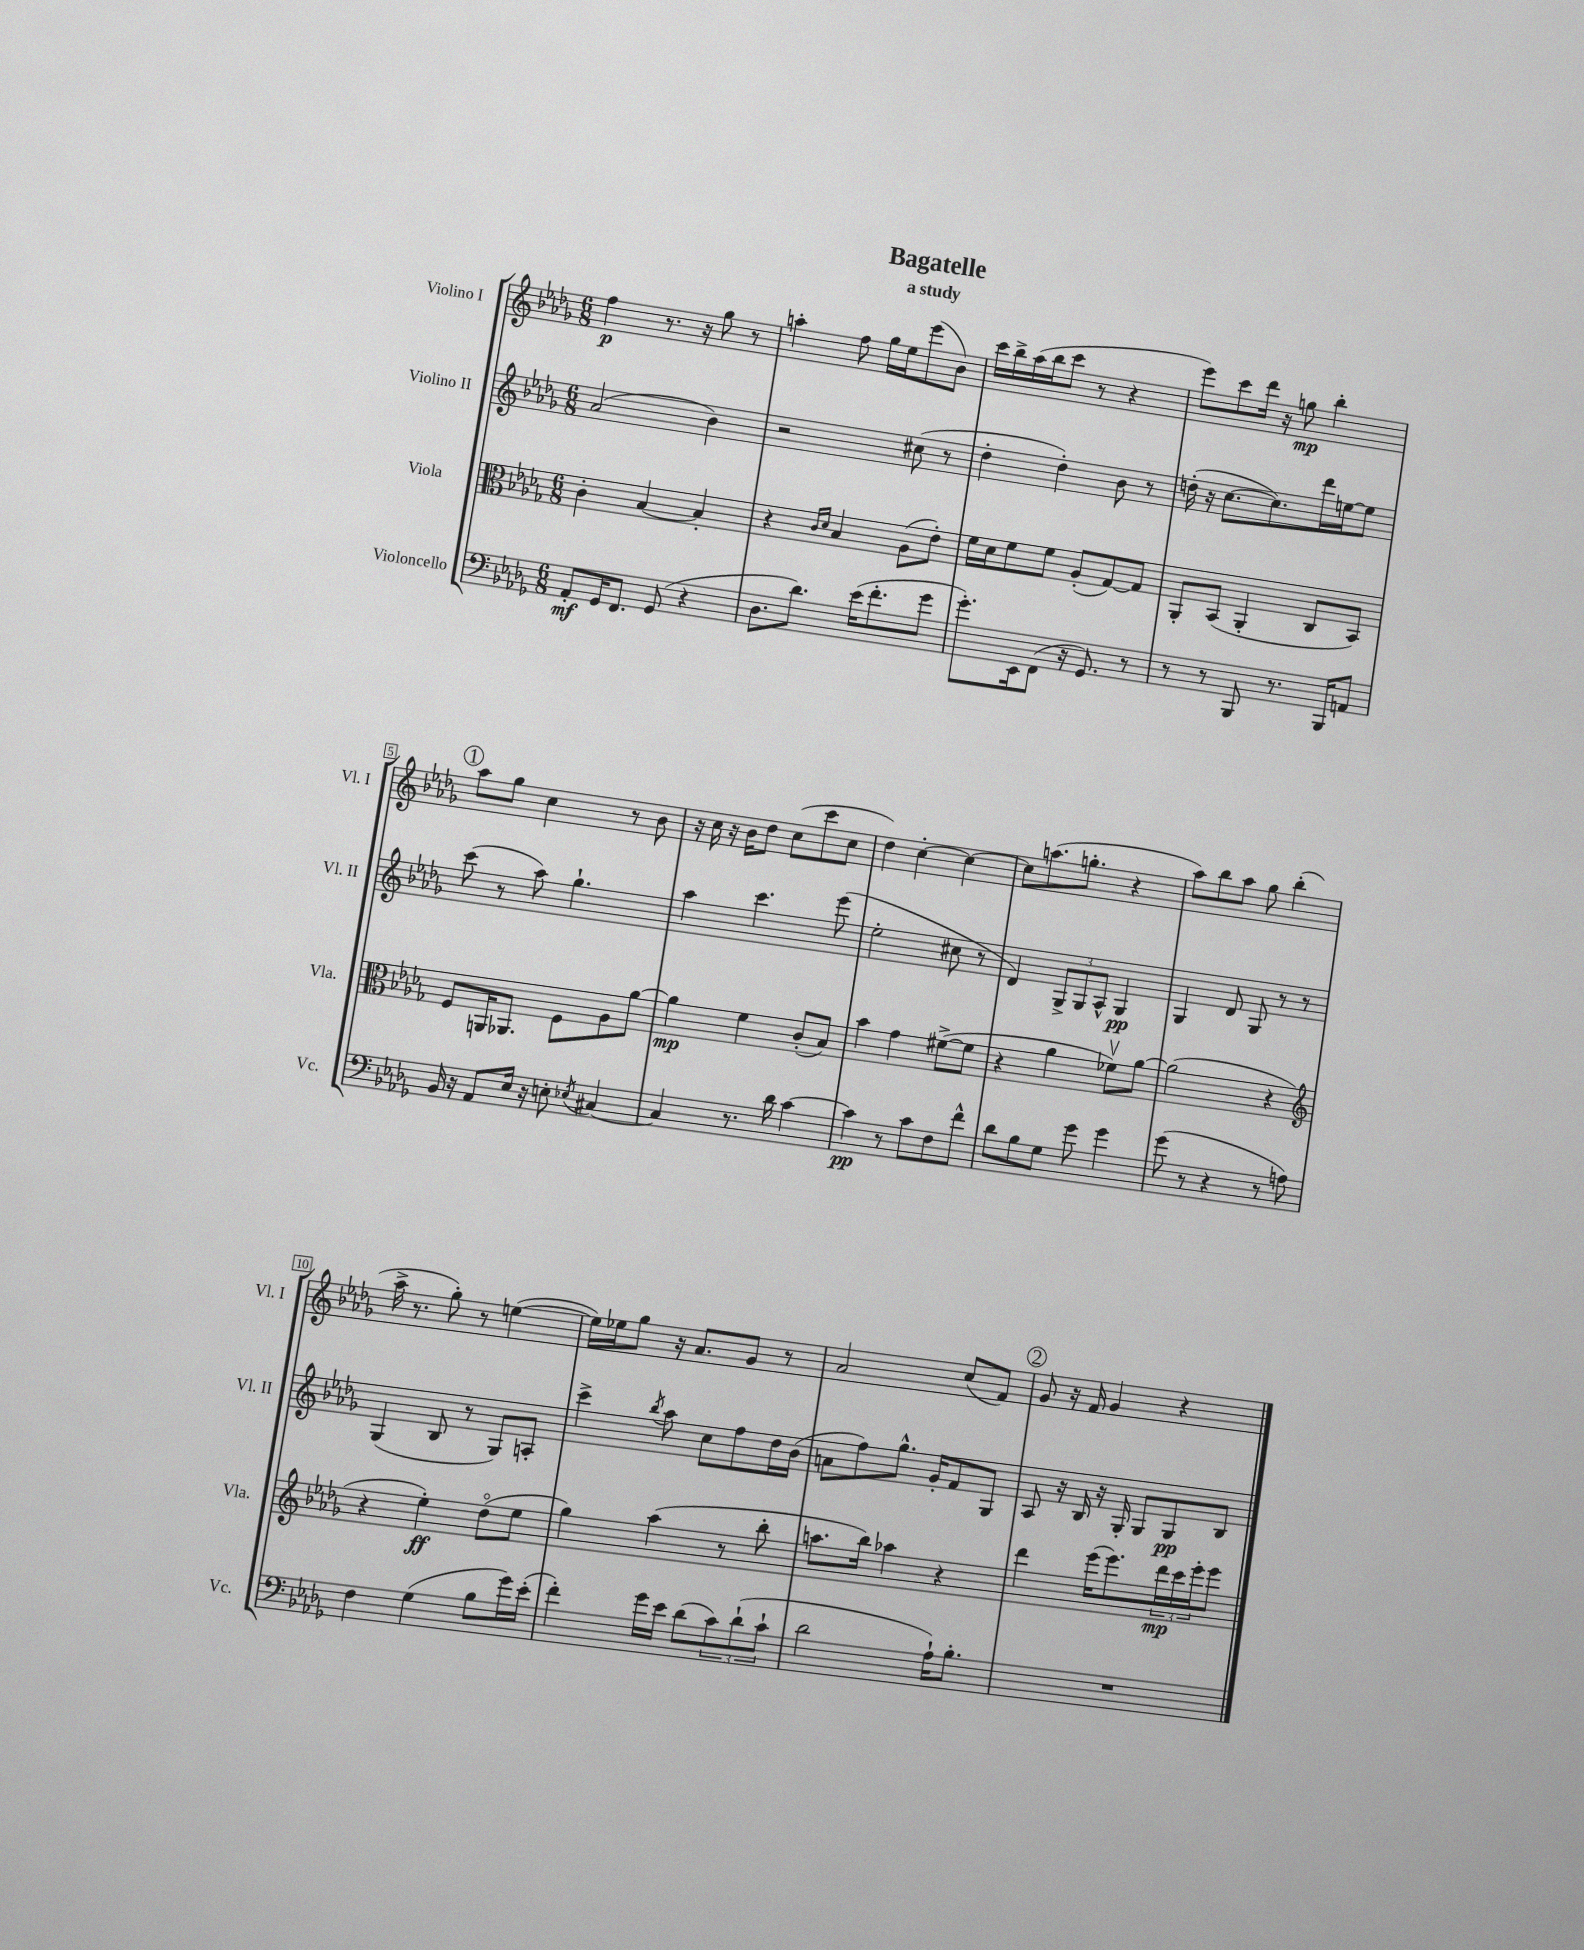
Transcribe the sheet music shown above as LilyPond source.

\header { title = "Bagatelle" subtitle = "a study" }
<<
\new StaffGroup <<
\new Staff = "s0" \with { instrumentName = "Violino I" shortInstrumentName = "Vl. I" } {
    \clef treble \key des \major \numericTimeSignature \time 6/8
    f''4\p r8. r16 ges''8 r8 |
    a''4-. f''8 ges''16 ees''16 ees'''8( bes'8) |
    c'''16 bes''16-> aes''16( bes''16 c'''8 r8 r4 |
    ees'''8) c'''8 des'''16 r16 g''8\mp bes''4-. |
    \mark \markup { \circle "1" } aes''8 ges''8 c''4 r8 bes'8 |
    r16 c''16 r16 bes'16 des''8 c''8( c'''8 c''8 |
    des''4) c''4~-. c''4~ |
    c''8 a''8.( g''8.-. r4 |
    aes''8) bes''8 aes''8 ges''8 bes''4-.( |
    aes''16-> r8. ges''8-.) r8 e''4~( |
    e''16) ees''16 ges''8 r16 aes'8. ges'8 r8 |
    aes'2 c''8( f'8) |
    \mark \markup { \circle "2" } ges'8 r16 f'16 ges'4 r4 \bar "|." |
}
\new Staff = "s1" \with { instrumentName = "Violino II" shortInstrumentName = "Vl. II" } {
    \clef treble \key des \major \numericTimeSignature \time 6/8
    aes'2( bes'4) |
    r2 cis''8( r8 |
    des''4-. des''4-.) bes'8 r8 |
    d''16-.( r16 c''8.~ c''8.) des'''16 e''16~ e''8 |
    \mark \markup { \circle "1" } c'''8( r8 aes''8) ges''4.-! |
    aes''4 c'''4. ees'''8( |
    ees''2-. cis''8 r8 |
    des'4) \tuplet 3/2 { ges8-> ges8 aes8-^ } ges4\pp |
    ges4 des'8 ges8 r8 r8 |
    ges4( bes8 r8 ges8) a8-. |
    c'''4-> \acciaccatura { bes''8 } aes''8 c''8 f''8 des''16 bes'16( |
    a'8 f''8) ges''8.-^ ges'16-. f'8 ges8 |
    \mark \markup { \circle "2" } aes8 r16 bes16 r16 ges16-. ges8 ges8\pp bes8 \bar "|." |
}
\new Staff = "s2" \with { instrumentName = "Viola" shortInstrumentName = "Vla." } {
    \clef alto \key des \major \numericTimeSignature \time 6/8
    c'4-. bes4~ bes4-. |
    r4 \grace { c'16 des'16 } bes4 aes8( ees'8-.) |
    f'16 des'16 f'8 f'8 aes8-.( ges8~) ges8 |
    aes,8-. bes,8( aes,4-. c8 bes,8) |
    \mark \markup { \circle "1" } f8 a,16 aes,8. f8 aes8 aes'8~ |
    aes'4\mp f'4 c'8-.( bes8) |
    bes'4 ges'4 fis'8~->( fis'8 |
    r4 aes'4 fes'8\upbow) aes'8~ |
    aes'2( r4 |
    \clef treble r4 ees''4-.\ff) des''8\flageolet( ees''8 |
    ges''4) aes''4( r8 bes''8-. |
    a''8. bes''16) aes''4 r4 |
    \mark \markup { \circle "2" } des'''4 ees'''16( ees'''8.) \tuplet 3/2 { des'''16\mp c'''16 ees'''16-. } ees'''8 \bar "|." |
}
\new Staff = "s3" \with { instrumentName = "Violoncello" shortInstrumentName = "Vc." } {
    \clef bass \key des \major \numericTimeSignature \time 6/8
    aes,8-.\mf ges,16 f,8. ges,8( r4 |
    des8. des'8.) ees'16( f'8.-. ges'8 |
    ges'8.-.) ees,16 f,8( r16 ges,8.) r8 |
    r8 r8 bes,,8 r8. bes,,16 a,8 |
    \mark \markup { \circle "1" } bes,16 r16 aes,8 ees16 r16 e8-. \acciaccatura { ees8 } cis4~ |
    cis4 r8. des'16 c'4~ |
    c'4\pp r8 c'8 f8 f'8-^ |
    des'8 bes8 ges8 ges'8 ges'4 |
    ges'8( r8 r4 r8 a8) |
    f4 ges4( bes8 ges'16) ees'16-.( |
    f'4-.) ges'16 ees'16 des'8( \tuplet 3/2 { c'8) des'8-!( c'8-! } |
    des'2 aes16-!) bes8.-. |
    \mark \markup { \circle "2" } R2. \bar "|." |
}
>>
>>
\layout { \context { \Score \override BarNumber.stencil = #(make-stencil-boxer 0.1 0.3 ly:text-interface::print) } }
